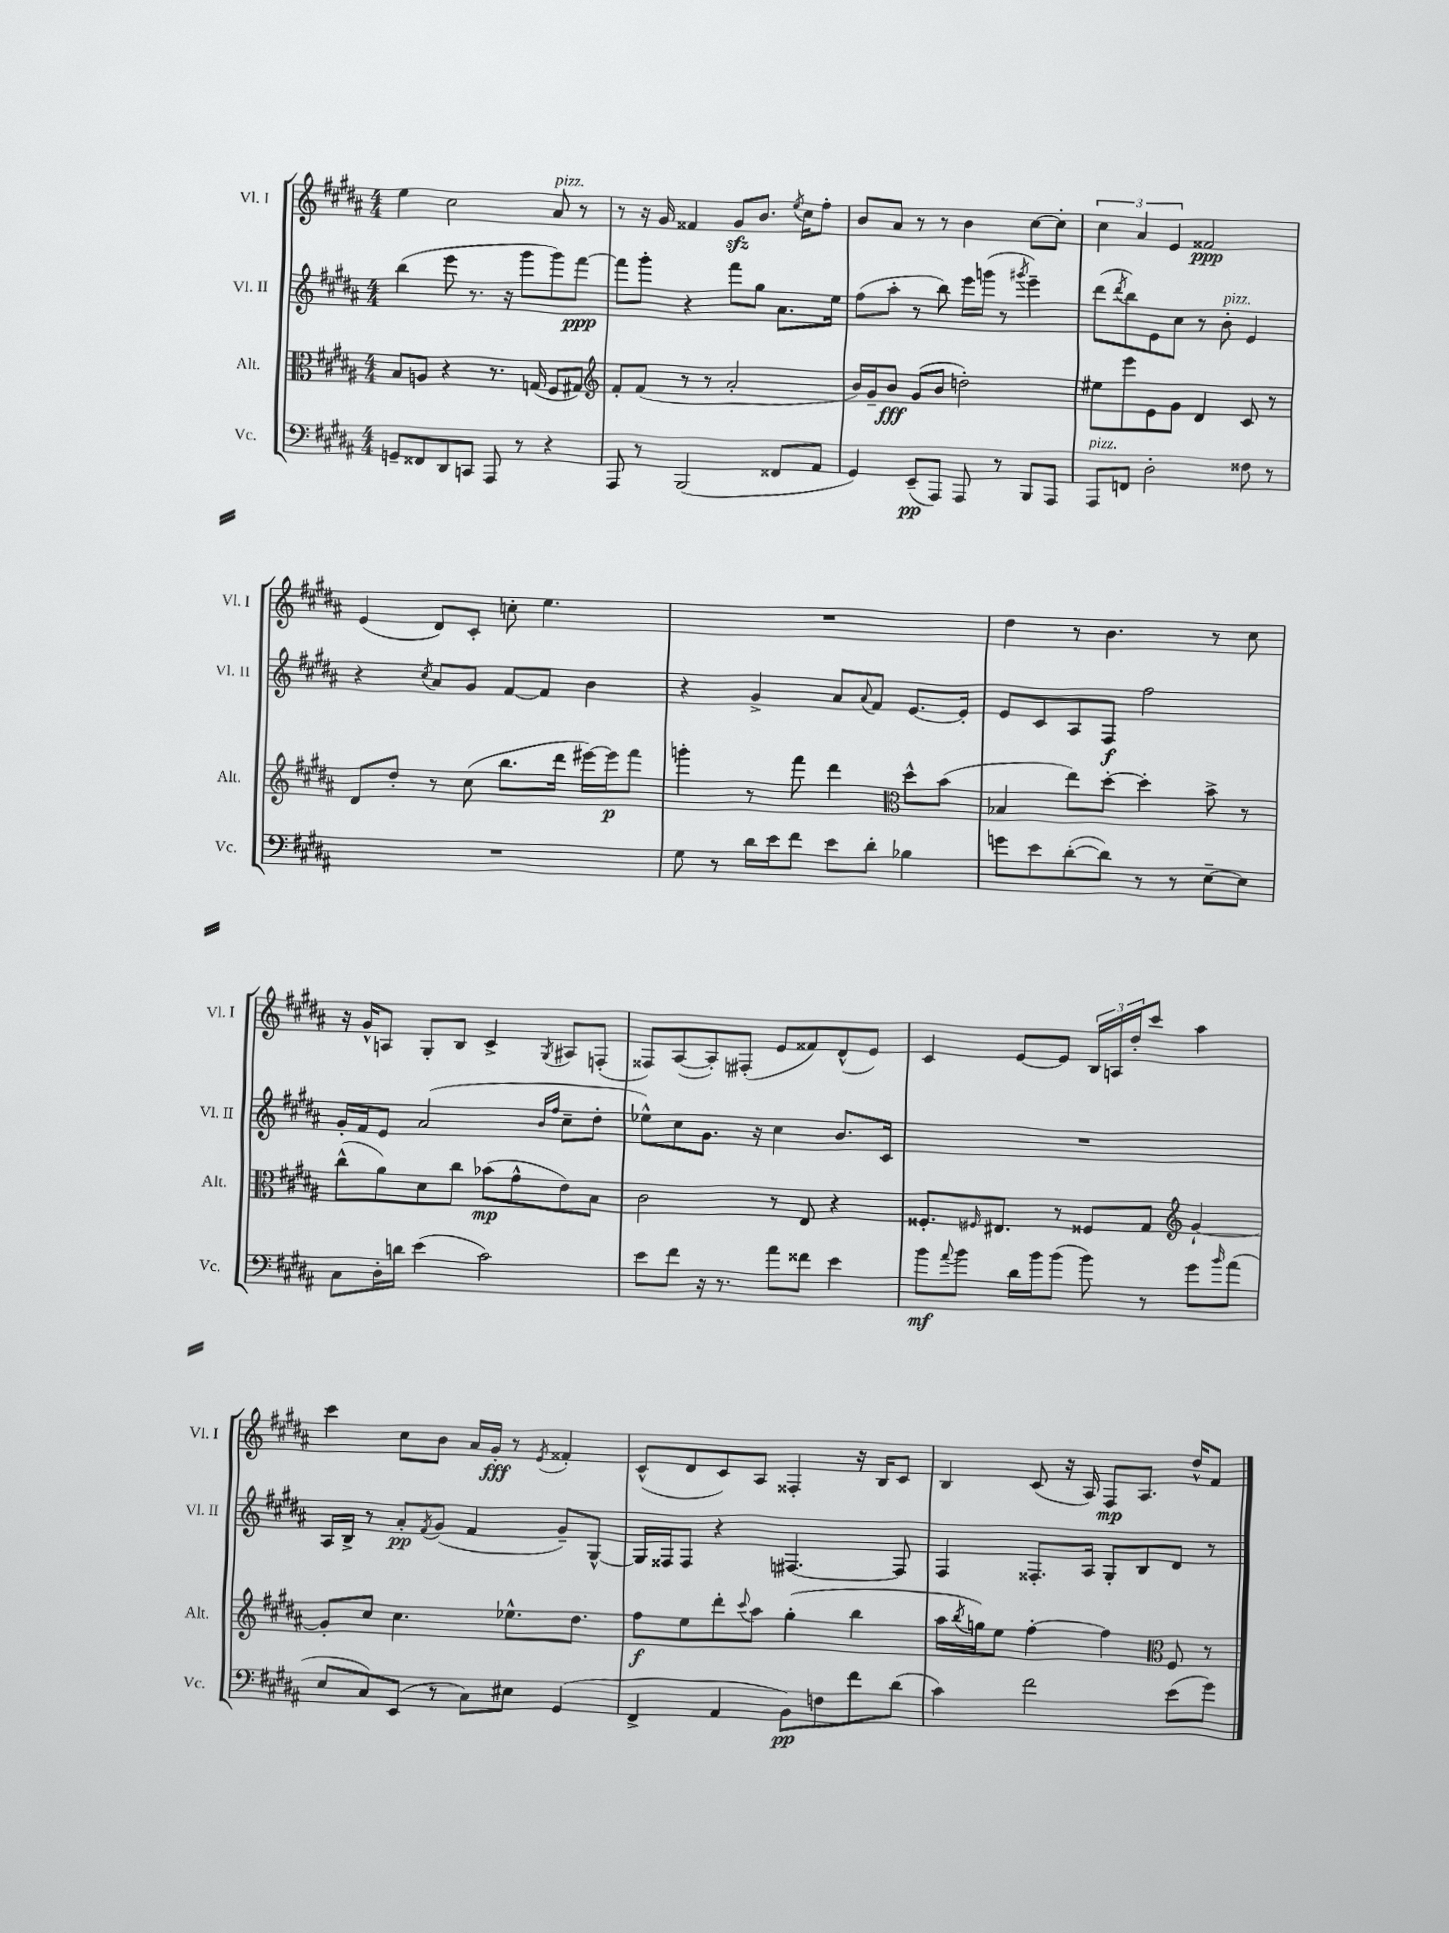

**kern	**kern	**kern	**kern
*staff4	*staff3	*staff2	*staff1
*clefF4	*clefC3	*clefG2	*clefG2
*k[f#c#g#d#a#]	*k[f#c#g#d#a#]	*k[f#c#g#d#a#]	*k[f#c#g#d#a#]
*M4/4	*M4/4	*M4/4	*M4/4
8GG~	8B	(4bb	4ee
8FF##	8A	.	.
8DD#	4r	8eee	2cc#
8CC	.	8.r	.
8AAA#	8.r	.	.
.	.	16r	.
8r	.	8ggg#	.
.	(16G	.	.
4r	8F#	8ggg#)	8a#
.	8G#)	[8fff#	8r
=	=	=	=
*	*clefG2	*	*
8AAA#	8f#'	8fff#]	8r
8r	(8f#	8ggg#'	16r
.	.	.	16g#
(2BBB	8r	4r	4f##
.	8r	.	.
.	2a#'	8fff#	8g#
.	.	8gg#	8.b
8FF##	.	8.a#	.
.	.	.	8qee
.	.	.	16cc#
8AA#	.	.	8ff#'
.	.	16ee	.
=	=	=	=
4GG#)	16b)	(8ff#	8b
.	16g#~	.	.
.	8b	8aa#'	8a#
(8EE~	(8g#	8r	8r
8AAA#)	8b	8bb)	8r
8AAA#	2dd')	16eee	4b
.	.	(16ggg	.
8r	.	8r	.
.	.	8qggg#	.
8BBB	.	4eee~)	[8cc#
8AAA#	.	.	8cc#']
=	=	=	=
8AAA#	8ee#	(8ddd#	6cc#
.	.	8qddd#	.
8FF	8eee	8bb)	.
.	.	.	6a#
2D#'	8e	8e	.
.	.	.	6e
.	8g#	8cc#	.
.	4d#	8r	2f##
.	.	8b'	.
8F##	8c#	4e	.
8r	8r	.	.
=	=	=	=
1r	8d#	4r	(4e
.	8dd#'	.	.
.	.	8qcc#	.
.	8r	8a#	8d#)
.	(8cc#	8g#	8c#'
.	8.bb	[8f#	8cc'
.	.	8f#]	4.ee
.	16ddd#	.	.
.	[16eee#)	4b	.
.	16eee#]	.	.
.	8fff#	.	.
=	=	=	=
8G#	4ggg'	4r	1r
8r	.	.	.
16d#	8r	4g#^	.
16e	.	.	.
8f#	8fff#	.	.
8e	4ddd#	8a#	.
.	.	8qqa#	.
8d#'	.	8f#	.
*	*clefC3	*	*
4B-	8dd#^^	[8.e	.
.	(8b	.	.
.	.	16e']	.
=	=	=	=
8g	4B-	8e	4dd#
8e	.	8c#	.
([8d#'	8ee)	8A#	8r
8d#])	[8dd#'	8F#	4.b
8r	4dd#']	2ff#	.
8r	.	.	.
[8E~	8b^	.	8r
8E]	8r	.	8cc#
=	=	=	=
8C#	(8cc#^^	16g#'	16r
.	.	16f#	16g#^^
16D#'	8a#)	8e	8A
16d	.	.	.
(4e	8d#	(2a#	8G#'
.	8cc#	.	8B
2c#)	(8b-	.	4c#^
.	8g#^^	.	.
.	.	16qqb	.
.	.	16qqff#	8qG#
.	8e)	8cc#~	8A#
.	8B	8dd#'	(8F'
=	=	=	=
8e	2c#	8ee-^^)	8F##)
8f#	.	8cc#	([8A#
16r	.	8.g#	8A#'])
8.r	.	.	.
.	.	.	(8F#'
.	.	16r	.
8a#	8r	4cc#	8e
8f##	8E	.	8f##)
4e	4r	8.b	(8d#^^
.	.	.	8e)
.	.	16c#	.
=	=	=	=
8b	8.F##'	1r	4c#
8qqa#	.	.	.
8b	.	.	.
.	16qqF#	.	.
.	8.E#	.	.
16d#	.	.	[8e
16b	.	.	.
(8b	8r	.	8e]
8b)	8F##	.	24B
.	.	.	24A
.	.	.	24dd#'
8r	8G#	.	8ccc#
*	*clefG2	*	*
8g#	[4g#`	.	4aa#
16qqb	.	.	.
(8a#	.	.	.
=	=	=	=
8E	8g#']	16A#	4ccc#
.	.	16B^	.
8C#)	8cc#	8r	.
(8EE	4.cc#	8a#'	8cc#
.	.	8qf#	.
8r	.	(8g#	8b
8C#)	.	4f#	16a#
.	.	.	16g#'
8E#	8.ee-^^	.	8r
.	.	.	8qe
(4GG#	.	8g#~)	4f##'
.	8.dd#	.	.
.	.	[8G#^^	.
=	=	=	=
4FF#^	8ff#	16G#]	(8c#^^
.	.	16F##	.
.	8ee	8F##	8d#
4AA#	8ddd#'	4r	8c#)
.	8qqccc#	.	.
.	8aa#	.	8A#
8BB)	(4gg#'	[4.F#	4F##'
8F	.	.	.
8f#	4bb	.	16r
.	.	.	16B
(8d#	.	8F#]	8c#
=	=	=	=
4c#)	16aa#	4F#	4B
.	8qbb	.	.
.	16gg)	.	.
.	8ee	.	.
2f#	[4ff#'	8.F##'	(8c#
.	.	.	16r
.	.	16A#	16A#)
.	4ff#]	8G#'	8F#
.	.	8B	8.A#
*	*clefC3	*	*
(8e	8F#	8d#	.
.	.	.	16dd#^^
8g#)	8r	8r	8f#
==	==	==	==
*-	*-	*-	*-
